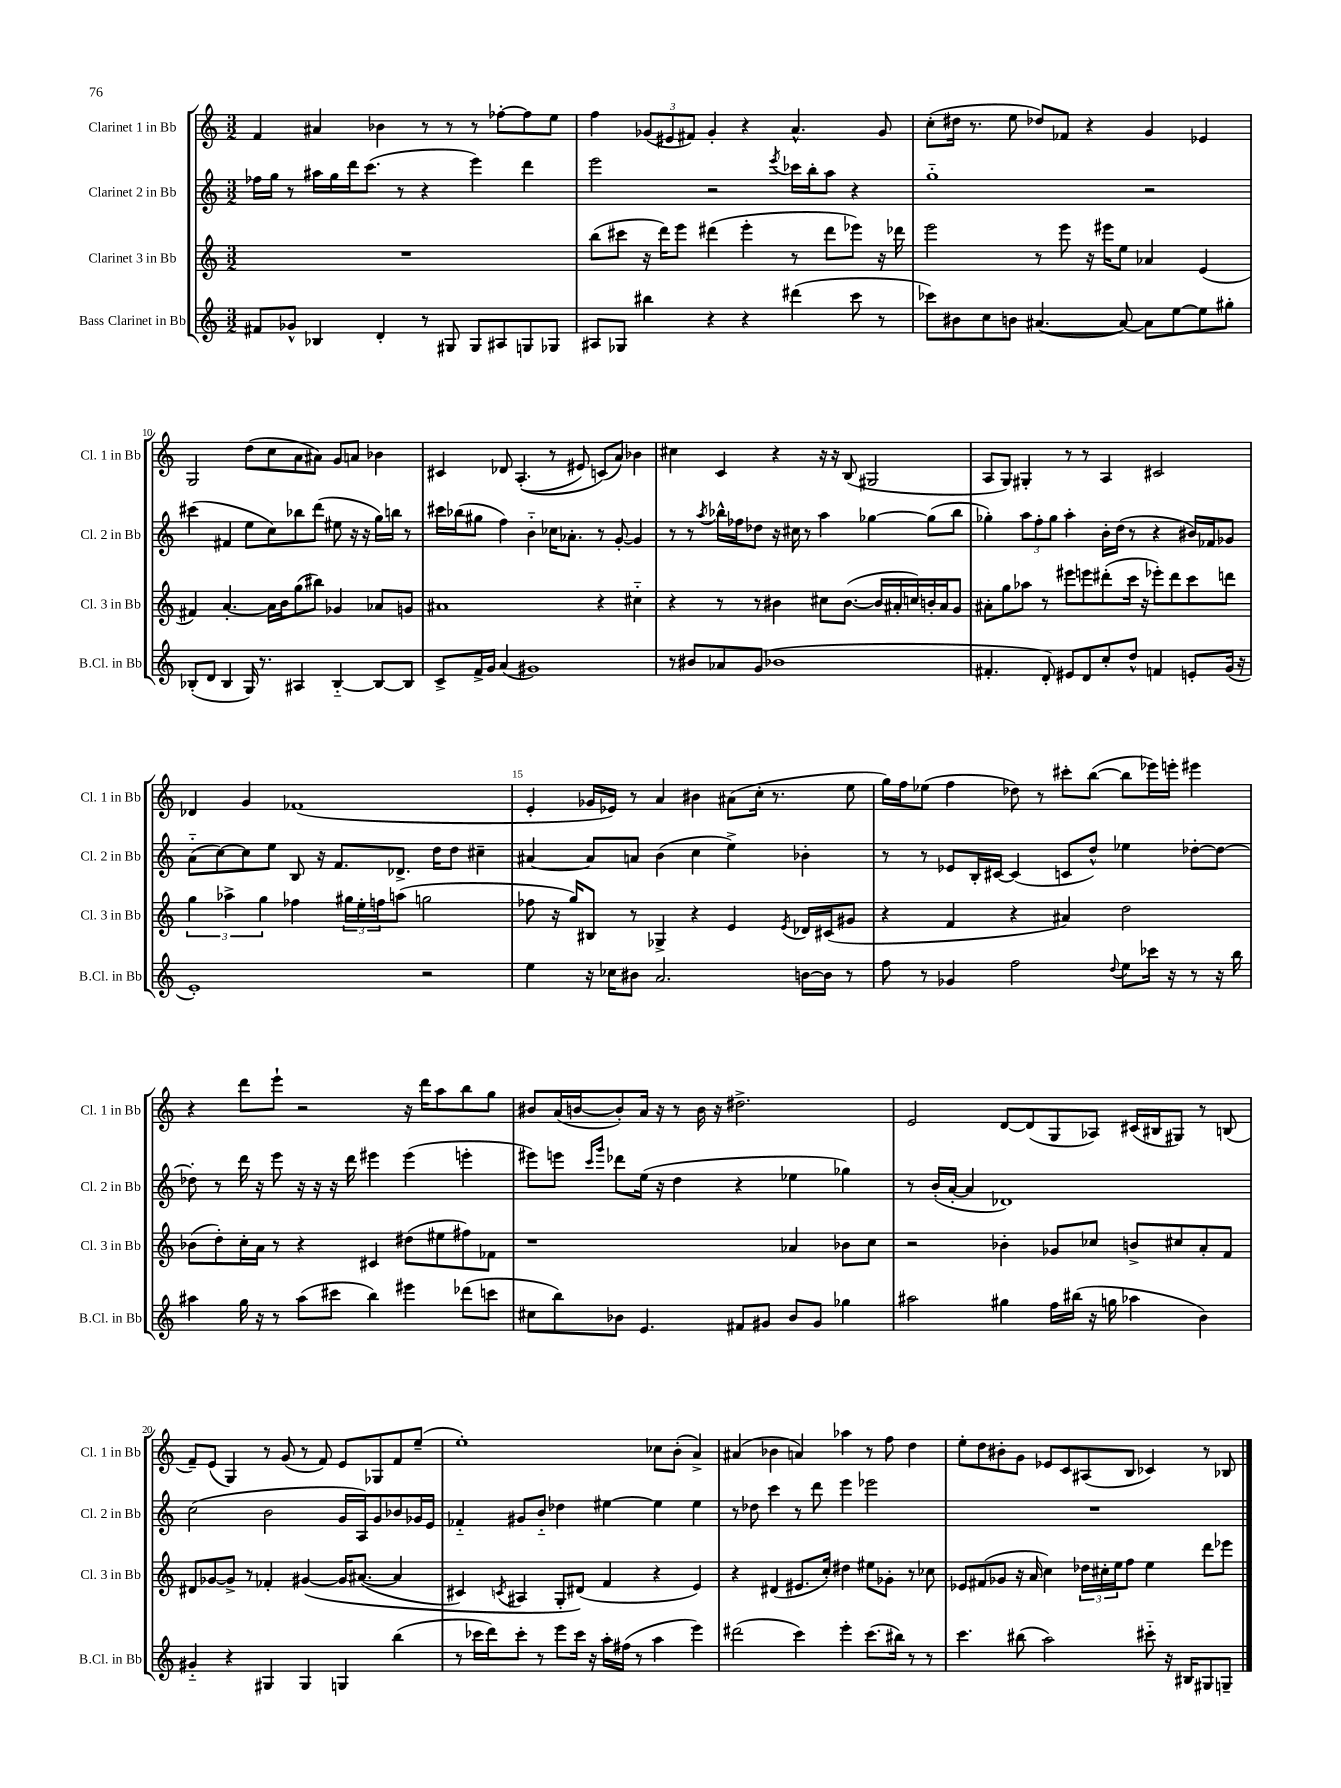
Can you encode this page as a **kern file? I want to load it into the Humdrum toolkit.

**kern	**kern	**kern	**kern
*staff4	*staff3	*staff2	*staff1
*clefG2	*clefG2	*clefG2	*clefG2
*k[]	*k[]	*k[]	*k[]
*M3/2	*M3/2	*M3/2	*M3/2
8f#/L	1.r	16ff-\LL	4f/
.	.	16gg\JJ	.
8g-^^/J	.	8r	.
4B-/	.	16aa#\LL	4a#/
.	.	16gg\	.
.	.	16ddd\J	.
.	.	(8.ccc\J	.
4d'/	.	.	4b-\
.	.	8r	.
8r	.	4r	8r
8G#/	.	.	8r
8G#/L	.	4eee\)	8r
8A#/	.	.	[8ff-'\L
8G/	.	4ddd\	8ff-\]
8G-/J	.	.	8ee\J
=	=	=	=
8A#/L	(8bb\L	2eee\	4ff\
8G-/J	8ccc#\J	.	.
4bb#\	16r	.	(12g-/L
.	16ddd\LK)	.	.
.	.	.	12e#/
.	8eee\J	.	.
.	.	.	12f#/J)
4r	(4ddd#\	2r	4g-'/
4r	4eee'\	.	4r
.	.	8qeee/	.
(4ddd#\	8r	16ccc-\LL	4.a^^/
.	.	16bb'\J	.
.	8ddd#\L	8aa\J	.
8ccc\	8eee-\J)	4r	.
8r	16r	.	8g-/
.	16ddd-\	.	.
=	=	=	=
8ccc-\L)	2eee\	1gg'~	(8cc'\L
8b#\	.	.	16dd#\Jk
.	.	.	8.r
8cc\	.	.	.
8b\J	.	.	8ee\
([4.a#/	8r	.	8dd-/L)
.	8eee\	.	8f-/J
.	16r	.	4r
.	16eee#\LK	.	.
8a#/_)	8ee\J	.	.
8a#\]L	4a-/	2r	4g/
[8ee\	.	.	.
8ee\]	(4e/	.	4e-/
8gg#'\J	.	.	.
=	=	=	=
(8B-'/L	4f#/)	(4ccc#\	2G/
8d/J	.	.	.
4B-/	[4.a'/	4f#/	.
16G/)	.	8ee\L	(8dd\L
8.r	.	.	.
.	16a\]LL	8cc\)	8cc\
.	16b\J	.	.
4A#/	(8gg\	8bb-\	8a\
.	8bb#\J)	(8ddd\J	8a#\J)
[4B-'~/	4g-/	8ee#\	8g/L
.	.	16r	8a/J
.	.	16r	.
8B-/_L	8a-/L	16gg\LL)	4b-\
.	.	16bb\JJ	.
8B-/]J	8g/J	8r	.
=	=	=	=
8c^/L	1a#	16ccc#\LL	4c#/
.	.	(16bb-\J	.
16f^/L	.	8gg#\J	.
16g/JJ	.	.	.
(4a/	.	4ff\)	8d-/
.	.	.	&((4.A'/
1g#)	.	4b'~\	.
.	.	16cc-\LK	8r
.	.	8.a-'\J	.
.	.	.	8e#/)
.	4r	8r	(8c/L&)
.	.	[8g'/	8a/J)
.	4cc#'~\	4g/]	4b-\
=	=	=	=
8r	4r	8r	4cc#\
8b#/L	.	8r	.
.	.	8qaa/	.
8a-/	8r	16bb-^^\LL	4c/
.	.	16ff-\J	.
(8g/J	8r	8dd-\J	.
1b-	4b#\	16r	4r
.	.	16cc#\	.
.	.	8r	.
.	8cc#\L	4aa\	16r
.	.	.	16r
.	([8.b#\J	.	(8B/
.	.	[4gg-\	2G#/
.	16b#/]LL	.	.
.	16a#'/	.	.
.	16cc/)	.	.
.	16b'/	(8gg-\]L	.
.	16a#/J	.	.
.	8g/J	8bb-\J	.
=	=	=	=
4.f#'/	8a#'\L	4gg-'\)	8A/L
.	8gg\	.	8G/J)
.	8aa-\J	12aa\L	4G#'/
.	.	12ff'\	.
8d'/)	8r	.	.
.	.	12gg-\J	.
8e#/L	8eee#\L	4aa'\	8r
8d/	8eee\	.	8r
8cc'/	(8ddd#'\	16b'\LL	4A/
.	.	(16dd\JJ	.
8dd^^/J	16ccc\Jk	8r	.
.	16r	.	.
4f/	8eee-'\L)	4r	2c#/
.	8ddd#\	.	.
8e'/L	8ccc\	16b#/LL)	.
.	.	16f-/J	.
(16g/Jk	8ddd\J	8g-/J	.
16r	.	.	.
=	=	=	=
1e')	6gg\	(8a'~\L	4d-/
.	.	[8cc\)	.
.	6aa-^\	.	.
.	.	8cc\]	4g/
.	6gg\	.	.
.	.	8ee\J	.
.	4ff-\	8B/	(1f-
.	.	16r	.
.	.	8.f/L	.
.	24gg#\LL	.	.
.	24ee'\	.	.
.	24ff\J	.	.
.	(8aa\J	8.d-^/J	.
2r	2gg\	.	.
.	.	16dd\LK	.
.	.	8dd\J	.
.	.	4cc#~\	.
=	=	=	=
4ee\	8ff-\	[4a#/	4e'/
.	16r	.	.
.	16gg/LK)	.	.
16r	8B#/J	8a#/]L	16g-/LL
16cc-\LK	.	.	16e-/JJ)
8b#\J	8r	8a/J	8r
2.a/	4G-^/	(4b\	4a/
.	4r	4cc\	4b#\
.	4e/	4ee^\)	(8a#\L
.	.	.	16cc'\Jk
.	.	.	8.r
.	8qe/	.	.
[16b\LL	16d-/LL	4b-'\	.
16b\]JJ	(16c#/J	.	.
8r	8g#/J	.	8ee\
=	=	=	=
8ff\	4r	8r	16gg\LL)
.	.	.	16ff\J
8r	.	8r	(8ee-\J
4g-/	4f/	8e-/L	4ff\
.	.	16B'/L	.
.	.	[16c#/JJ	.
2ff\	4r	(4c#/]	8dd-\)
.	.	.	8r
.	4a#/)	8c/L	8ccc#'\L
.	.	8dd^^/J)	([8bb\J
8qqdd/	.	.	.
8ee\L	2dd\	4ee-\	8bb\]L
16ccc-\Jk	.	.	16eee-\L)
16r	.	.	16eee'\JJ
8r	.	[8dd-'\L	4eee#\
16r	.	8dd-\_J	.
16bb\	.	.	.
=	=	=	=
4aa#\	(8b-\L	8dd-'\]	4r
.	8dd'\)	8r	.
16gg\	16cc'\L	16ddd\	8ddd\L
16r	16a\JJ	16r	.
8r	8r	8eee\	8eee`\J
(8aa#\L	4r	16r	2r
.	.	16r	.
8ccc#\J	.	16r	.
.	.	16ddd\	.
4bb\)	4c#/	4eee#\	.
4eee#\	(8dd#\L	(4eee#\	16r
.	.	.	16ddd\LK
.	8ee#\	.	8aa\
(8ddd-\L	8ff#\)	4eee'\	8bb\
8ccc\J	8f-\J	.	8gg\J
=	=	=	=
8cc#\L	1r	8eee#\L)	8b#/L
8bb\)	.	8eee\J	(16a/L
.	.	.	[16b/J
.	.	16qqccc/LL	.
.	.	16qqggg/JJ	.
8b-\J	.	8ddd-\L	8b'/])
4.e/	.	(16ee\Jk	16a/Jk
.	.	16r	16r
.	.	4dd\	8r
.	.	.	16b\
.	.	.	16r
8f#/L	.	4r	2.dd#^\
8g#/J	.	.	.
8b-/L	4a-/	4ee-\	.
8g#/J	.	.	.
4gg-\	8b-\L	4gg-\)	.
.	8cc\J	.	.
=	=	=	=
2aa#\	2r	8r	2e/
.	.	(16b'/LL	.
.	.	[16a'/JJ	.
.	.	4a/]	.
4gg#\	4b-'\	1d-)	[8d/L
.	.	.	(8d/]
16ff\LL	8g-/L	.	8G/
(16bb#\JJ	.	.	.
16r	8cc-/J	.	8A-/J)
16gg\	.	.	.
4aa-\	8b^/L	.	(16c#/LL
.	.	.	16B#/J
.	8cc#/	.	8G#/J)
4b\)	8a'/	.	8r
.	8f/J	.	(8B/
=	=	=	=
4g#'~/	8d#/L	(2cc\	8f~/L)
.	[8g-/	.	(8e/J
4r	8g-^/]J	.	4G/)
.	8r	.	.
4G#/	4f-'/	2b\	8r
.	.	.	(8g/
4G#/	&([4g#/	.	8r
.	.	.	8f/)
4G/	16g#/]LK	16g/LL	8e/L
.	([8.a#/J	16A/J)	.
.	.	8g/	8G-/
(4bb\	4a#/]	8b-/	8f/
.	.	16g-/L	(8ee~/J
.	.	16e/JJ	.
=	=	=	=
8r	4c#/)	4f-'~/	1ee')
16ccc-\LL	.	.	.
16ddd\J)	.	.	.
.	8qc/	.	.
8ccc-'\J	4A#/	8g#/L	.
8r	.	8b'~/J	.
8eee\L	8G'/L	4dd-\	.
16ccc-\Jk	(8d#/J&)	.	.
16r	.	.	.
16aa'\LL	4f/	[4ee#\	.
(16ff#\JJ	.	.	.
8r	.	.	.
4aa\	4r	4ee#\]	8cc-\L
.	.	.	(8b'\J
4eee\)	4e/)	4ee#\	4a^/)
=	=	=	=
(2ddd#\	4r	8r	(4a#/
.	.	8dd-\	.
.	(4d#/	4ccc\	4b-\
4ccc\)	8.e#/L	8r	4a/)
.	.	8ddd\	.
.	16cc'/Jk)	.	.
4eee'\	4dd#\	4eee\	4aa-\
(8.ccc\L	8ee#\L	2eee-\	8r
.	8g-'\J	.	8ff\
16bb#\Jk)	.	.	.
8r	8r	.	4dd\
8r	8cc-\	.	.
=	=	=	=
4.ccc\	8e-/L	1.r	8ee'\L
.	(8f#/	.	8dd\
.	8g-/J	.	8b#'\
(8bb#\	16r	.	8g\J
.	16a/	.	.
2aa\)	4cc\)	.	8e-/L
.	.	.	8c/
.	24dd-\LL	.	(8A#/
.	24cc#'\	.	.
.	24ee\J	.	.
.	8ff\J	.	8B/J
8ccc#'~\	4ee\	.	4c-/)
16r	.	.	.
16B#/LK	.	.	.
8G#/	8ddd\L	.	8r
8G~/J	8eee-\J	.	8B-/
==	==	==	==
*-	*-	*-	*-
